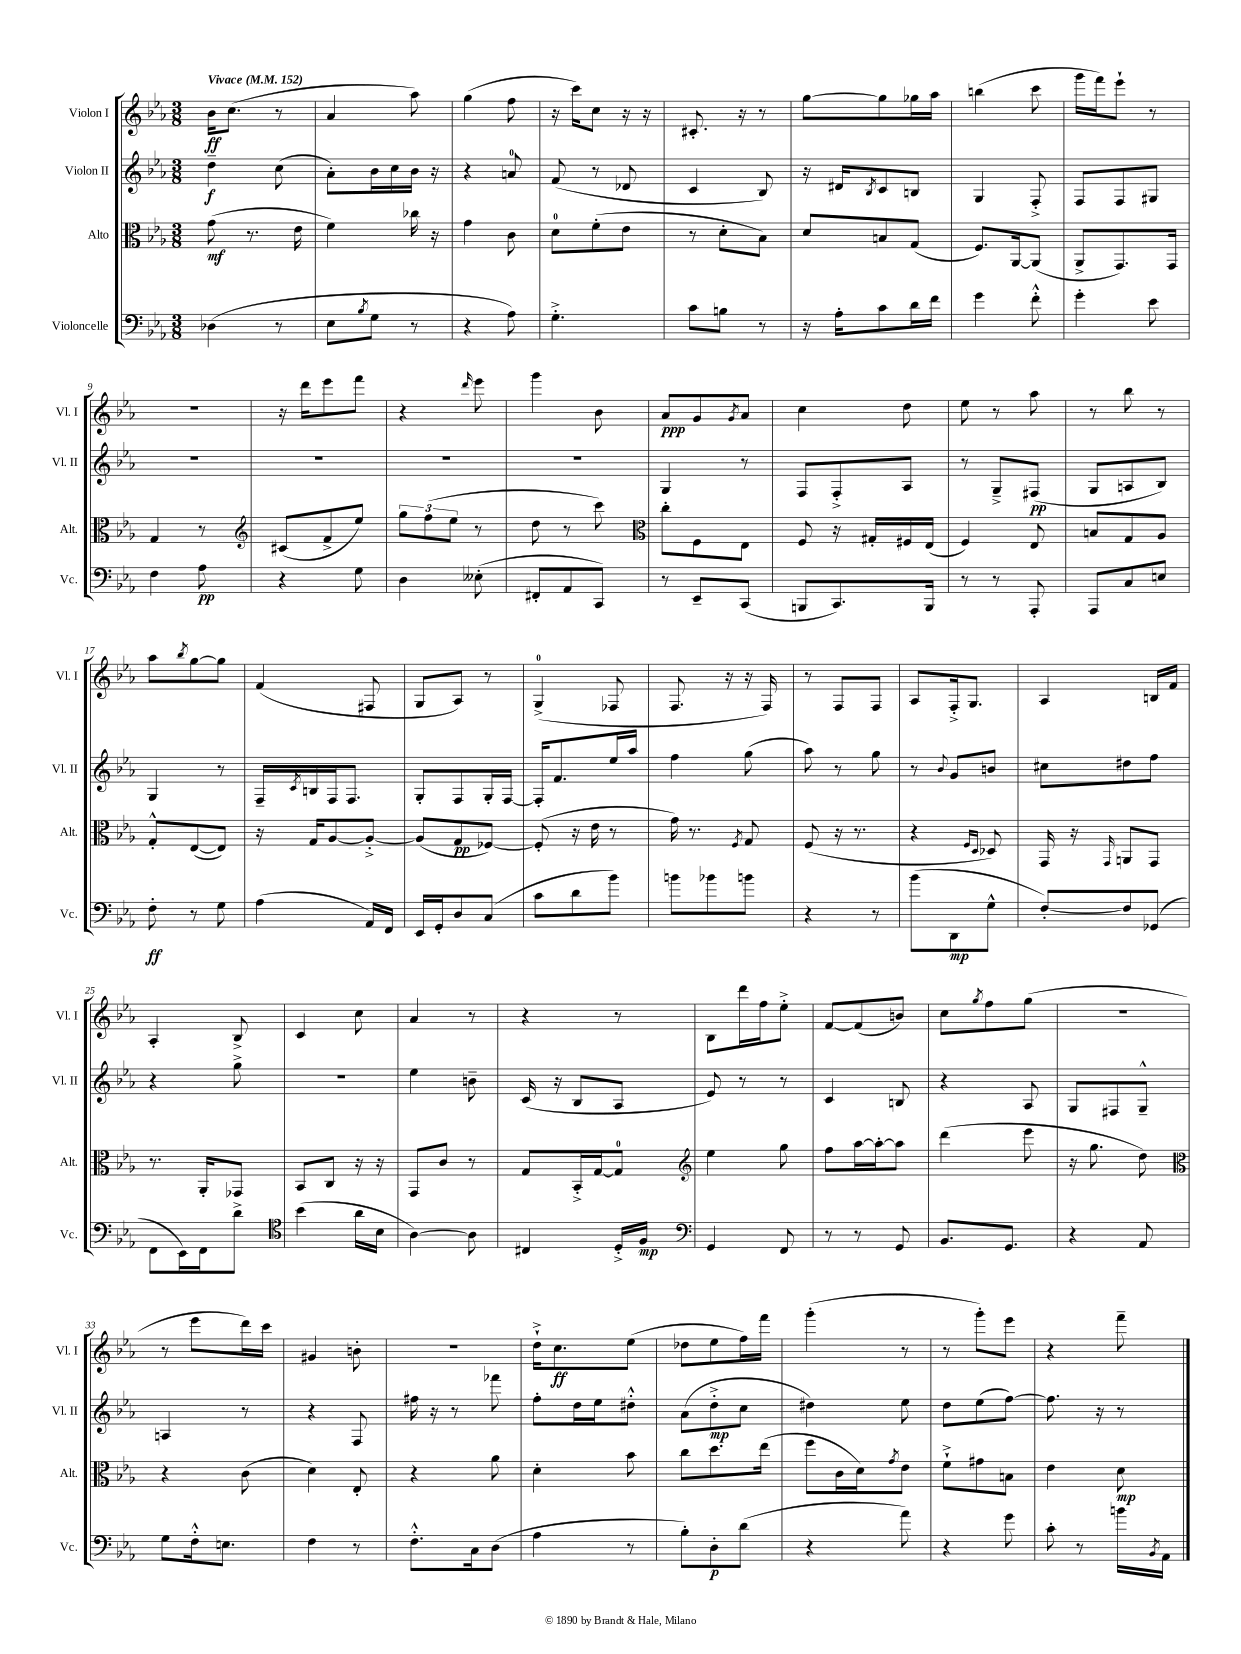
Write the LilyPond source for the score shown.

<<
\new StaffGroup <<
\new Staff = "s0" \with { instrumentName = "Violon I" shortInstrumentName = "Vl. I" } {
    \clef treble \key ees \major \numericTimeSignature \time 3/8 \tempo "Vivace" 4 = 152
    bes'16\ff c''8.( r8 |
    aes'4 aes''8) |
    g''4( f''8 |
    r16 c'''16) c''8 r16 r16 |
    cis'8.-. r16 r8 |
    g''8~ g''8 ges''16 aes''16 |
    b''4( c'''8 |
    g'''16 f'''16) ees'''8-! r8 |
    R4. |
    r16 d'''16 ees'''8 f'''8 |
    r4 \grace { d'''16 } ees'''8 |
    g'''4 bes'8 |
    aes'8\ppp g'8 \acciaccatura { g'8 } aes'8 |
    c''4 d''8 |
    ees''8 r8 aes''8 |
    r8 bes''8 r8 |
    aes''8 \acciaccatura { bes''8 } g''8~ g''8 |
    f'4( fis8 |
    g8 aes8) r8 |
    g4-0->( fes8 |
    f8. r16 r16 f16) |
    r8 f8 f8 |
    aes8 f16-.-> g8. |
    aes4 b16 f'16 |
    aes4-. bes8-> |
    c'4 c''8 |
    aes'4 r8 |
    r4 r8 |
    bes8 d'''16 f''16 ees''8-.-> |
    f'8~ f'8( b'8) |
    c''8 \acciaccatura { g''8 } f''8 g''8( |
    R4. |
    r8 ees'''8 d'''16) c'''16 |
    gis'4 b'8-. |
    r4. |
    d''16-!-> c''8.\ff ees''8( |
    des''8 ees''8 f''16) f'''16 |
    g'''4-.( r8 |
    r8 g'''8-.) ees'''8 |
    r4 f'''8-- \bar "|." |
}
\new Staff = "s1" \with { instrumentName = "Violon II" shortInstrumentName = "Vl. II" } {
    \clef treble \key ees \major \numericTimeSignature \time 3/8
    d''4--\f c''8( |
    aes'8-.) bes'16 c''16 bes'16 r16 |
    r4 a'8-0 |
    f'8( r8 des'8 |
    c'4 bes8) |
    r16 dis'16 \acciaccatura { bes8 } c'8 b8 |
    g4 f8-.-> |
    f8 f8 gis8 |
    R4. |
    R4. |
    R4. |
    R4. |
    g4 r8 |
    f8 f8-.-> aes8 |
    r8 g8---> fis8\pp( |
    g8 a8 bes8) |
    g4 r8 |
    f16-- \acciaccatura { c'8 } b16 f16 f8. |
    g8-. f8 g16-. f16~ |
    f16-. f'8. ees''16 aes''16 |
    f''4 g''8( |
    aes''8) r8 g''8 |
    r8 \appoggiatura { bes'8 } g'8 b'8 |
    cis''8 dis''8 f''8 |
    r4 g''8-> |
    r4. |
    ees''4 b'8-- |
    c'16( r16 bes8 aes8 |
    ees'8) r8 r8 |
    c'4 b8 |
    r4 aes8 |
    g8 fis8 g8---^ |
    a4 r8 |
    r4 f8 |
    fis''16 r16 r8 fes'''8 |
    f''8-. d''16 ees''16 dis''8-.-^ |
    aes'8( d''8-.->\mp c''8 |
    dis''4) ees''8 |
    d''8 ees''8( f''8~) |
    f''8. r16 r8 \bar "|." |
}
\new Staff = "s2" \with { instrumentName = "Alto" shortInstrumentName = "Alt." } {
    \clef alto \key ees \major \numericTimeSignature \time 3/8
    g'8\mf( r8. ees'16 |
    f'4) ces''16 r16 |
    g'4 c'8 |
    d'8-0 f'8-.( ees'8 |
    r8 d'8-. bes8) |
    d'8 b8 g8( |
    f8.) aes,16~ aes,8( |
    aes,8-> g,8.) g,16 |
    g4 r8 |
    \clef treble cis'8( f'8-> ees''8) |
    \tuplet 3/2 { g''8 f''8( ees''8 } r8 |
    d''8 r8 c'''8) |
    \clef alto c''8-. f8 ees8 |
    f8 r16 gis16-. fis16 ees16( |
    f4) ees8 |
    b8 g8 aes8 |
    g8-.-^ ees8~( ees8) |
    r16 g16 aes8~ aes8~-.-> |
    aes8( g8\pp fes8~) |
    fes8-.( r16 ees'16 r8 |
    g'16) r8. \acciaccatura { f8 } g8 |
    f8( r16 r8. |
    r4 \grace { f16 d16 } des8) |
    g,16 r16 \grace { g,16 } a,8 g,8 |
    r8. aes,16-. ges,8 |
    bes,8 c8 r16 r16 |
    g,8 c'8 r8 |
    g8 bes,16-.-> g16~ g8-0 |
    \clef treble ees''4 g''8 |
    f''8 aes''16~ aes''16~-. aes''8 |
    d'''4( ees'''8 |
    r16 g''8. d''8) |
    \clef alto r4 c'8( |
    d'4) ees8-. |
    r4 aes'8 |
    d'4-. bes'8 |
    c''8 d''8. ees''16( |
    f''8 c'16 d'16) \acciaccatura { g'8 } ees'8 |
    f'8-!-> gis'8 b8 |
    ees'4 d'8\mp \bar "|." |
}
\new Staff = "s3" \with { instrumentName = "Violoncelle" shortInstrumentName = "Vc." } {
    \clef bass \key ees \major \numericTimeSignature \time 3/8
    des4( r8 |
    ees8 \acciaccatura { bes8 } g8 r8 |
    r4 aes8) |
    g4.-.-> |
    c'8 b8 r8 |
    r16 aes16-. c'8 d'16 f'16 |
    g'4 f'8-.-^ |
    g'4-. ees'8 |
    f4 aes8\pp |
    r4 g8 |
    d4 eeses8-.( |
    fis,8-. aes,8 c,8) |
    r8 ees,8-- c,8( |
    b,,8 c,8.) b,,16 |
    r8 r8 aes,,8-. |
    aes,,8 c8 e8 |
    f8-.\ff r8 g8 |
    aes4( aes,16) f,16 |
    ees,16 g,16-. d8 c8( |
    c'8 d'8 bes'8) |
    b'8 bes'8 b'8 |
    r4 r8 |
    bes'8( d,8\mp g8-^ |
    f8~-.) f8 ges,8( |
    f,8 ees,16) f,16 d'8-> |
    \clef tenor bes'4( aes'16 bes16 |
    aes4~) aes8 |
    cis4 d16-.-> f16\mp |
    \clef bass g,4 f,8 |
    r8 r8 g,8 |
    bes,8. g,8. |
    r4 aes,8 |
    g8 f16-.-^ e8. |
    f4 r8 |
    f8.-.-^ c16 d8( |
    aes4 r8 |
    bes8-.) d8-.\p d'8( |
    r4 aes'8) |
    r4 g'8 |
    c'8-. r8 b'16 \acciaccatura { bes,8 } aes,16 \bar "|." |
}
>>
>>
